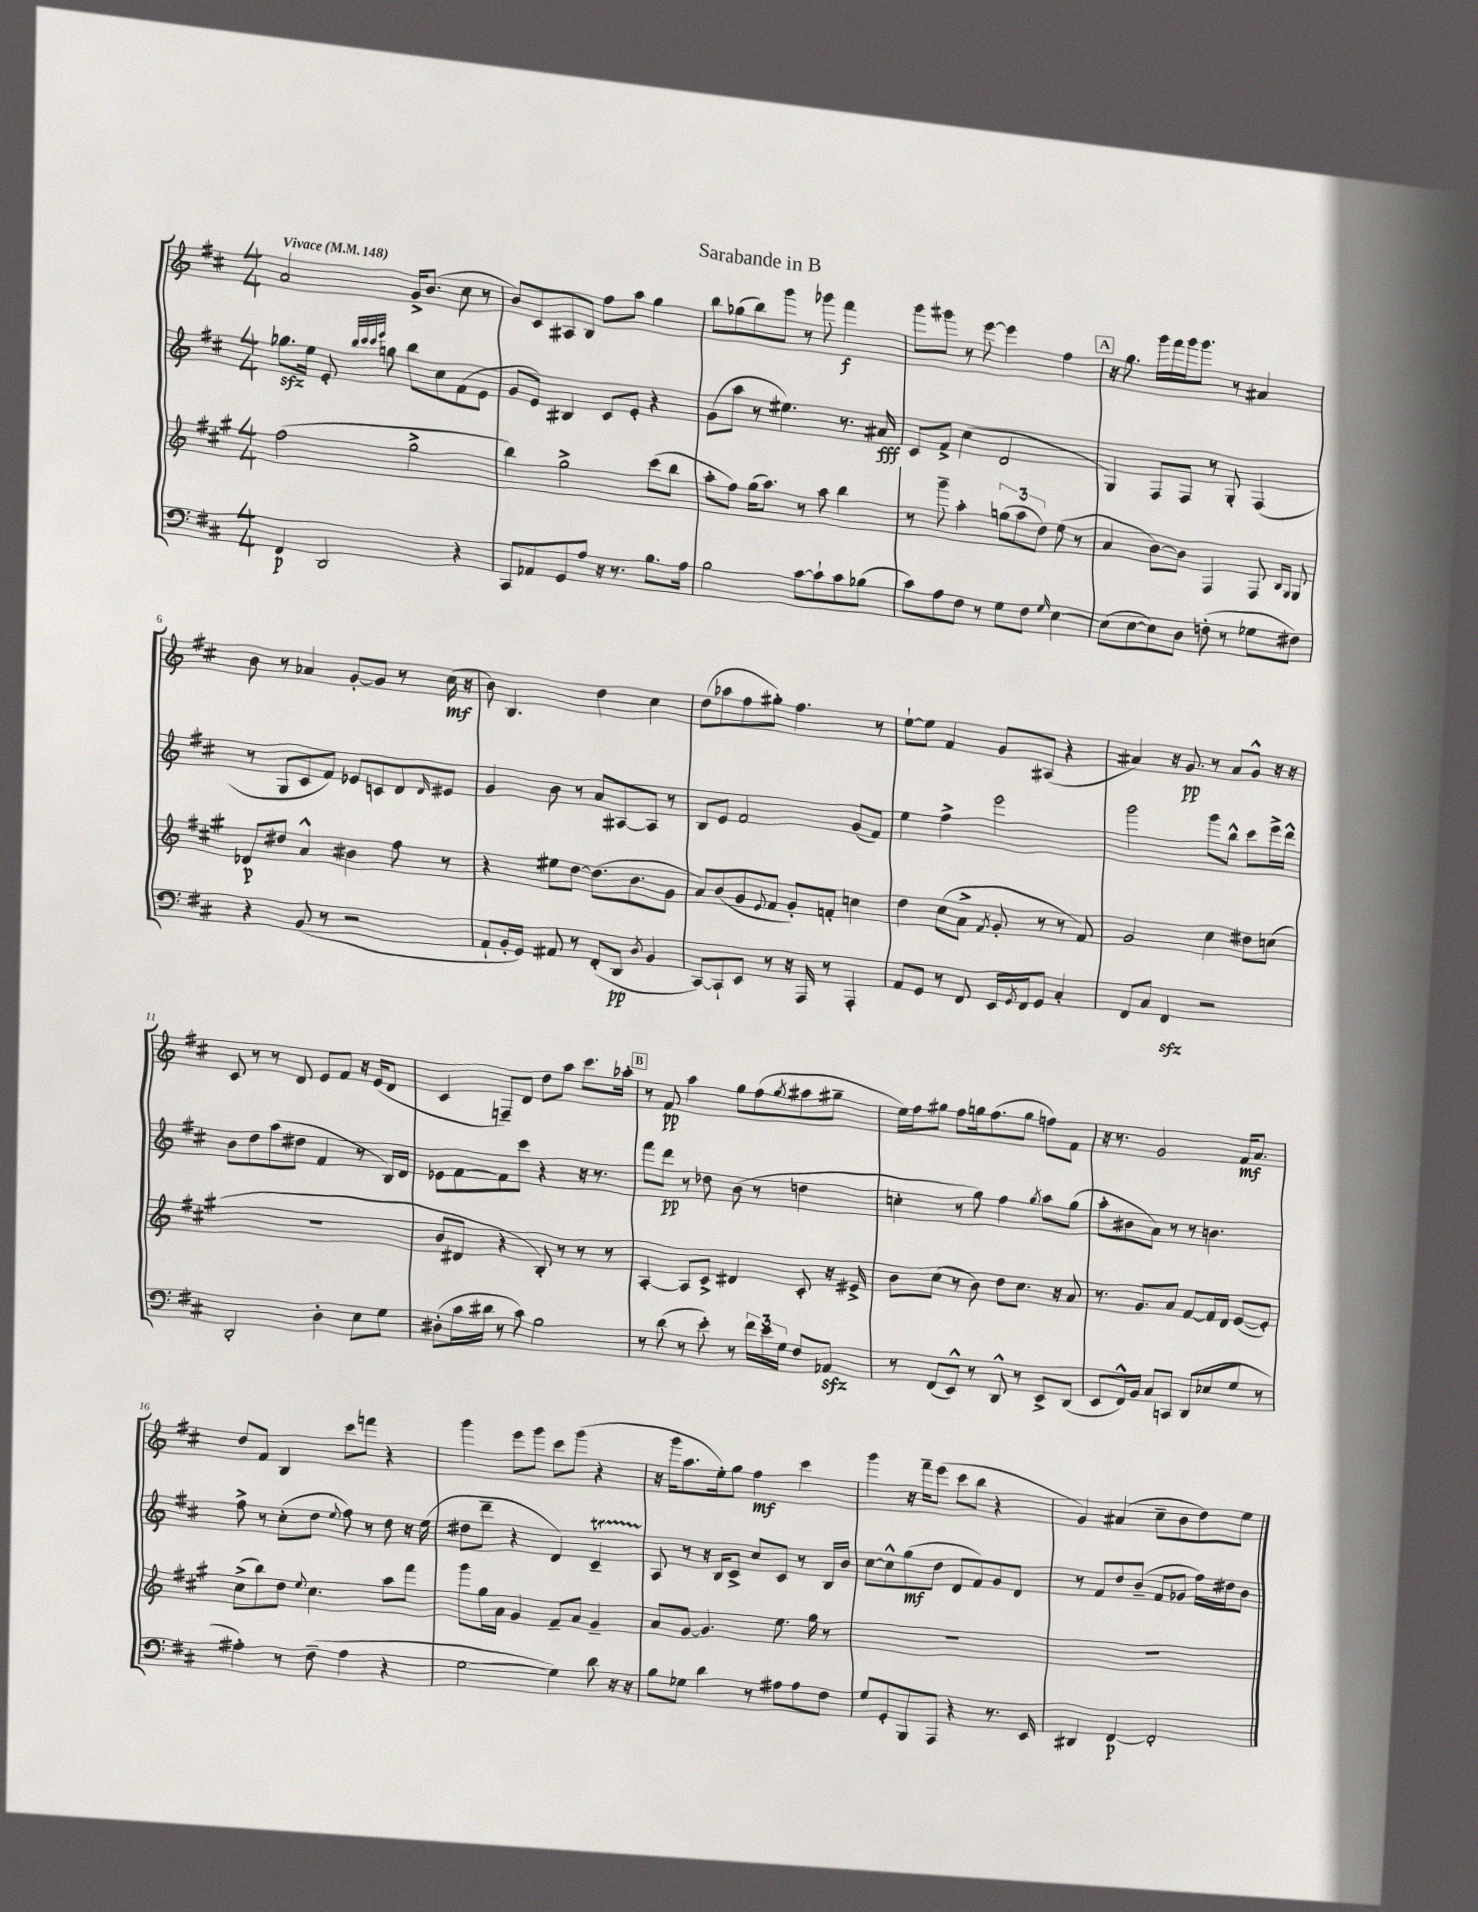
\header { title = "Sarabande in B" }
<<
\new StaffGroup <<
\new Staff = "s0" {
    \clef treble \key d \major \numericTimeSignature \time 4/4 \tempo "Vivace" 4 = 148
    a'2 g'16-> b'8.( cis''8 r8 |
    b'8) cis'8 ais8 b8 fis''8 a''8 g''4 |
    b''8 ges''8( b''8) g'''8 r8 ges'''8 fis'''4\f |
    g'''8 gis'''8 r8 e'''8~ e'''4 fis''4 |
    \mark \markup { \box "A" } r16 g''8. g'''16 fis'''16 g'''16 g'''8. r8 ais'4 |
    b'8 r8 aes'4 g'8~-. g'8 r8 cis''16\mf( r16 |
    b'8) b4. d''4 cis''4 |
    d''8( aes''8 fis''8 gis''8-.) fis''4. r8 |
    e''8~-! e''8 fis'4 g'8 ais8( r4 |
    ais'4) r16 g'8.\pp r8 ais'8 g'8-^ r16 r16 |
    cis'8 r8 r8 d'8 e'8 fis'8 r16 e'16( d'8 |
    cis'4 f8--) d'8 d''8 a''8 cis'''8. aes''16-. |
    \mark \markup { \box "B" } r8 fis'8\pp a''4 g''8 fis''8( \acciaccatura { g''8 } ais''8 gis''8-- |
    e''16) fis''16 gis''8 fis''8 g''16 fis''8.( g''8 f''8) fis'8 |
    r16 r8. g'2 fis'16\mf a'8. |
    d''8 fis'8 b4 cis'''8 f'''8 r4 |
    g'''4 e'''8 g'''8 cis'''8 g'''8( r4 |
    r16 g'''16 a''8. e''16-.) g''8 fis''4\mf cis'''4 |
    g'''4 r16 fis'''16-- e'''8( cis'''8 b''8 r4 |
    g'4) ais'4( cis''8-- b'8 d''8) e''8 \bar "|." |
}
\new Staff = "s1" {
    \clef treble \key d \major \numericTimeSignature \time 4/4
    ges''8.\sfz e''16 e'8-. \grace { b''32 cis'''32 cis'''32 e'''32 } g''8 b''8 cis''8 fis'8( e'8 |
    g'8 e'8) bis4 cis'8 e'8-. r4 |
    g'8( a''8 r8 eis''4.) r8. ais'16\fff |
    cis'8 fis'8-> cis''4( d'2 |
    \mark \markup { \box "A" } g4) fis8 fis8 r8 g8-. fis4( |
    r8 g8 cis'8 fis'8) ees'8 c'8 d'8 \grace { d'16 } eis'8 |
    g'4 b'8 r8 a'8 ais8~ ais8 r8 |
    b8 e'8 fis'2 g'8( fis'8) |
    e''4 fis''4-> e'''2 |
    g'''2 g'''8 b''8-^ cis'''8 e'''16-> d'''16-^ |
    b'8 d''8 a''8( dis''8 fis'4 r8 b16) d'16 |
    ees'8 fis'8~ fis'8 cis'''8 r4 r16 r8. |
    \mark \markup { \box "B" } fis'''8 d'''8\pp r8 des''8 b'8( r8 d''4 |
    c''4-. r8 g''8) fis''4 \acciaccatura { g''8 } a''8 g''8( |
    a''8-. bis'8 a'8) r8 r8 b'4. |
    fis''8-> r8 cis''8-.( d''8 \appoggiatura { e''8 } fis''8) r8 d''8 r16 e''16( |
    dis''8 d'''8-- r4 d'4) cis'4--\startTrillSpan |
    a8\stopTrillSpan r8 r16 b16 cis'8-> cis''8 cis'8 r8 b16 b'16 |
    cis''8~ cis''8-^ g''8\mf( d''8 d'8 fis'8) g'8 d'8 |
    r8 fis'8 d''8 b'8--( fis'8 ges'8 fis''16) dis''16 b'8 \bar "|." |
}
\new Staff = "s2" {
    \clef treble \key a \major \numericTimeSignature \time 4/4
    fis''2( gis''2-> |
    b''4) gis''2-> cis'''8( b''8 |
    a''8-. fis''8) gis''16( a''8.) r8 a''8 b''4 |
    r8 gis'''8-- a''4-. \tuplet 3/2 { g''8( a''8 d''8) } e''8( r8 |
    \mark \markup { \box "A" } a'4 b'8~) b'8 fis4 fis8 \grace { b16 gis16 } gis8 |
    des'8\p dis''8 a'4-^ bis'4 fis''8 r8 |
    r4 eis''8 d''8~ d''8.( b'8. gis'8 |
    a'8) b'8( gis'8 \appoggiatura { e'8 } fis'8 gis'8-.) f'8-. c''4 |
    d''4 cis''8( a'8-> \acciaccatura { fis'8 } gis'8-. r8 r8 fis'8) |
    gis'2 cis''4 dis''8 c''8( |
    R1 |
    b'8 dis'8 r4 b8-.) r8 r8 r8 |
    \mark \markup { \box "B" } a4~-. a8 cis'8-> dis'4 cis'8-. r16 eis'16-> |
    b'8 cis''8( r8 b'8) d''8 cis''8. r16 a'8 |
    r8. gis'8. a'8 fis'8~ fis'16 d'16 e'8~( e'8-.) |
    cis''8->( b''8) d''8 \appoggiatura { e''8 } cis''4. a''8 fis'''8 |
    gis'''8 gis''16 a'16 gis'4 fis'8-- a'8 gis'4-- |
    a'8 gis'8~ gis'4. e''8. gis''16 r8 |
    R1 |
    R1 \bar "|." |
}
\new Staff = "s3" {
    \clef bass \key d \major \numericTimeSignature \time 4/4
    fis,4\p d,2 r4 |
    cis,8 aes,8 g,8 a8 r16 r8. b8. a16 |
    b2 cis'8~ cis'8-! cis'8 bes8( |
    cis'8) a8 fis8 r8 g8 fis8 \grace { g16 } e4~ |
    \mark \markup { \box "A" } e8( e8~ e8) d8 f8-.( r8 ges8 fis8) |
    r4 b,8( r8 r2 |
    a,8-! b,16-. g,16) ais,8 r8 fis,8-.( d,8\pp \acciaccatura { d8 } b,4 |
    cis,8~) cis,8-! e,8 r8 r16 a,,16 r8 a,,4-. |
    a,8 g,8 r8 fis,8 e,16 \acciaccatura { g,8 } fis,16 g,8 cis4-. |
    fis,8 cis8 fis,4\sfz r2 |
    d,2-. d4-. e8 g8 |
    dis8-.( cis'16 dis'16 r8 cis'8) b2 |
    \mark \markup { \box "B" } r8 d'8( r8 e'8-.) r8 \tuplet 3/2 { fis'16 e'16 g16 } fis8 aes,8\sfz |
    r8 fis,8( e,8-^) r8 d,8-^ r8 e,8-> d,8( |
    e,8 fis,16-^) b,16 cis8 c,8 d,8( ees8 g8 r8 |
    ais4-.) r8 fis8--( ais4 r4 |
    g2~ g4) d'8 r16 r16 |
    b8 ges8 d'4 r8 ais8 ais8 fis8 |
    g8 g,8-. b,,8 a,,8 r4 r8. e,16 |
    dis,4 fis,4~\p fis,2-. \bar "|." |
}
>>
>>
